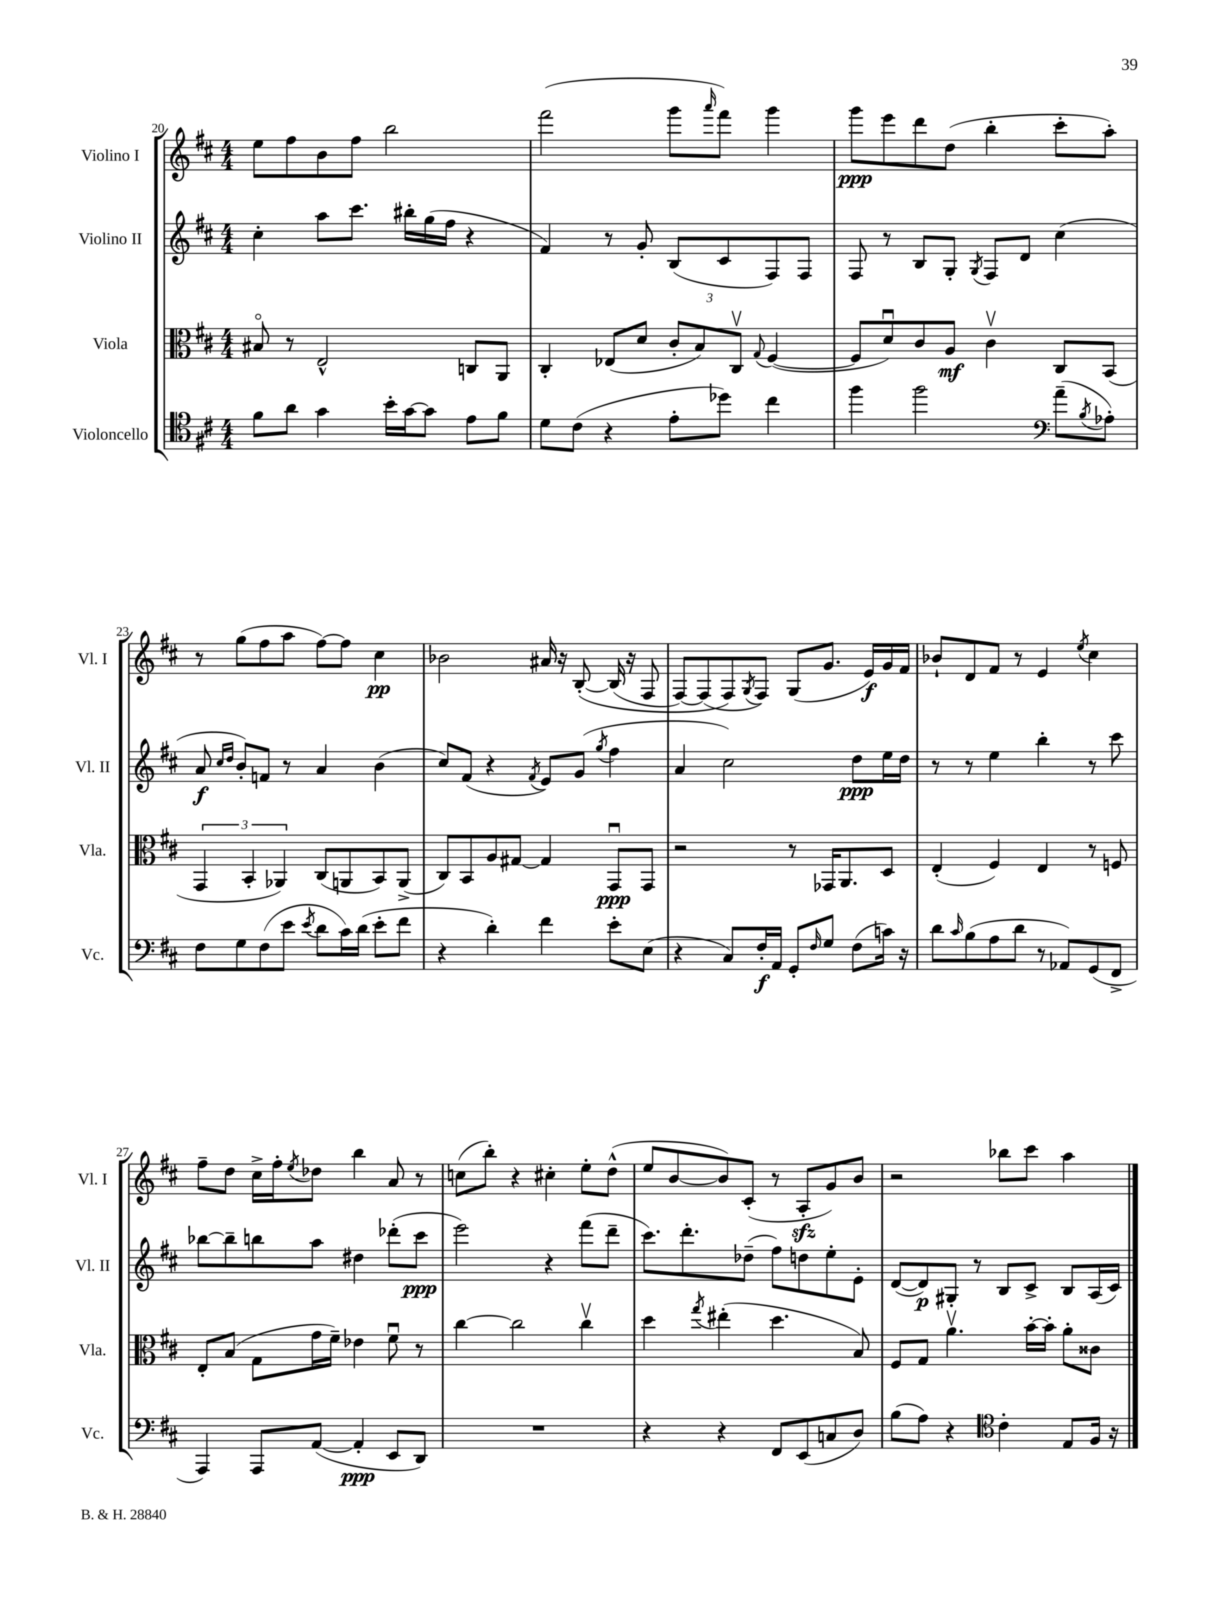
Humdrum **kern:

**kern	**dynam	**kern	**dynam	**kern	**dynam	**kern	**dynam
*part4	*part4	*part3	*part3	*part2	*part2	*part1	*part1
*staff4	*staff4	*staff3	*staff3	*staff2	*staff2	*staff1	*staff1
*I"Violoncello	*	*I"Viola	*	*I"Violino II	*	*I"Violino I	*
*I'Vc.	*	*I'Vla.	*	*I'Vl. II	*	*I'Vl. I	*
*clefC4	*	*clefC3	*	*clefG2	*	*clefG2	*
*k[f#c#]	*	*k[f#c#]	*	*k[f#c#]	*	*k[f#c#]	*
*M4/4	*	*M4/4	*	*M4/4	*	*M4/4	*
=20	=20	=20	=20	=20	=20	=20	=20
8f#\L	.	8B#X/	.	4cc#'\	.	8ee\L	.
8a\J	.	8r	.	.	.	8ff#\	.
4g\	.	2E^^/	.	8aa\L	.	8b\	.
.	.	.	.	8.ccc#\J	.	8ff#\J	.
16b'\LL	.	.	.	.	.	2bb\	.
[16g\J	.	.	.	16bb#X'\LL	.	.	.
8g\J]	.	.	.	(16gg\	.	.	.
.	.	.	.	16ff#\JJ	.	.	.
8e\L	.	8Cn/L	.	4r	.	.	.
8f#\J	.	8AA/J	.	.	.	.	.
=21	=21	=21	=21	=21	=21	=21	=21
8d\L	.	4C#'/	.	4f#/)	.	(2fff#\	.
(8c#\J	.	.	.	.	.	.	.
4r	.	(8E-X/L	.	8r	.	.	.
.	.	8d/J	.	8g'/	.	.	.
8e'\L	.	12c#'/L	.	(8B/L	.	8ggg\L	.
.	.	12B/)	.	.	.	.	.
.	.	.	.	.	.	16qqaaa/	.
8dd-X\J)	.	.	.	8c#/	.	8fff#\J)	.
.	.	12C#v/J	.	.	.	.	.
.	.	8qqG/	.	.	.	.	.
4cc#\	.	([4F#/	.	8F#/)	.	4ggg\	.
.	.	.	.	8F#/J	.	.	.
=22	=22	=22	=22	=22	=22	=22	=22
4ff#\	.	8F#/L]	.	8F#/	.	8ggg\L	ppp
.	.	8du/)	.	8r	.	8eee\	.
2ff#\	.	8c#/	.	8B/L	.	8ddd\	.
.	.	8A/J	mf	8G'/J	.	(8dd\J	.
.	.	.	.	8qG/	.	.	.
.	.	4c#v\	.	8F#/L	.	4bb'\	.
.	.	.	.	8d/J	.	.	.
*clefF4	*	*	*	*	*	*	*
(8a~\L	.	8C#/L	.	(4cc#\	.	8ccc#'\L	.
8qB/	.	.	.	.	.	.	.
8A-X'\J)	.	(8BB/J	.	.	.	8aa'\J)	.
!!LO:LB:g=z
=23	=23	=23	=23	=23	=23	=23	=23
8F#\L	.	6GG/	.	8a/	f	8r	.
.	.	.	.	16qqcc#/LL	.	.	.
.	.	.	.	16qqdd/JJ	.	.	.
8G\	.	.	.	8b'/L)	.	(8gg\L	.
.	.	6BB'/	.	.	.	.	.
(8F#\	.	.	.	8fn/J	.	8ff#\	.
.	.	6AA-X/)	.	.	.	.	.
8e\J	.	.	.	8r	.	8aa\J	.
8qe/	.	.	.	.	.	.	.
8d\L	.	(8C#/L	.	4a/	.	[8ff#\L)	.
16c#\L)	.	8AAn/	.	.	.	8ff#\J]	.
(16d\JJ	.	.	.	.	.	.	.
8e'\L	.	8BB/)	.	(4b\	.	4cc#\	pp
8f#\J	.	(8AA^/J	.	.	.	.	.
=24	=24	=24	=24	=24	=24	=24	=24
4r	.	8C#/L)	.	8cc#/L)	.	2b-X\	.
.	.	8BB/	.	(8f#/J	.	.	.
4d'\)	.	8A/	.	4r	.	.	.
.	.	[8G#X/J	.	.	.	.	.
.	.	.	.	8qf#/	.	.	.
4f#\	.	4G#/]	.	8e/L)	.	16a#X/	.
.	.	.	.	.	.	16r	.
.	.	.	.	(8g/J	.	([8B'/	.
.	.	.	.	8qgg/	.	.	.
8e'\L	.	8GGu/L	ppp	4ff#\	.	(16B/]	.
.	.	.	.	.	.	16r	.
(8E\J	.	8GG/J	.	.	.	8F#/	.
=25	=25	=25	=25	=25	=25	=25	=25
4r	.	2r	.	4a/	.	[8F#/L)	.
.	.	.	.	.	.	(8F#/]	.
8C#/L)	.	.	.	2cc#\)	.	8F#/)	.
.	.	.	.	.	.	8qG/	.
16F#'/L	f	.	.	.	.	8F#/J)	.
16AA/JJ	.	.	.	.	.	.	.
8GG'/L	.	8r	.	.	.	(8G/L	.
16qqF#/	.	.	.	.	.	.	.
8G/J	.	16GG-X/KL	.	.	.	8.g/J	.
.	.	8.AA/	.	.	.	.	.
(8F#\L	.	.	.	8dd\L	ppp	.	.
.	.	.	.	.	.	16e/LL)	f
16cn\Jk)	.	8D/J	.	16ee\L	.	16g/	.
16r	.	.	.	16dd\JJ	.	16f#/JJ	.
=26	=26	=26	=26	=26	=26	=26	=26
8d\L	.	(4E'/	.	8r	.	8b-X`/L	.
16qqc#/	.	.	.	.	.	.	.
(8B\	.	.	.	8r	.	8d/	.
8A\	.	4F#/)	.	4ee\	.	8f#/J	.
8d\J	.	.	.	.	.	8r	.
8r	.	4E/	.	4bb'\	.	4e/	.
8AA-X/L)	.	.	.	.	.	.	.
.	.	.	.	.	.	8qee/	.
(8GG/	.	8r	.	8r	.	4cc#\	.
8FF#^/J	.	8Fn/	.	8ccc#\	.	.	.
!!LO:LB:g=z
=27	=27	=27	=27	=27	=27	=27	=27
4AAA/)	.	8E'/L	.	[8bb-X\L	.	8ff#~\L	.
.	.	(8B/J	.	8bb-~\]	.	8dd\J	.
8AAA/L	.	8G\L	.	8bbn\	.	16cc#^\LL	.
.	.	.	.	.	.	16ff#'\J	.
.	.	.	.	.	.	8qee/	.
([8AA/J	.	16g\L	.	8aa\J	.	8dd-X\J	.
.	.	16f#~\JJ)	.	.	.	.	.
4AA'/]	ppp	4e-X\	.	4dd#X\	.	4bb\	.
8EE/L	.	8f#u\	.	(8ddd-X'\L	.	8a/	.
8DD/J)	.	8r	.	8ccc#\J	ppp	8r	.
=28	=28	=28	=28	=28	=28	=28	=28
1r	.	[4cc#\	.	2eee\)	.	(8ccn\L	.
.	.	.	.	.	.	8bb'\J)	.
.	.	2cc#\]	.	.	.	4r	.
.	.	.	.	4r	.	4cc#X'\	.
.	.	4cc#v\	.	(8fff#\L	.	8ee'\L	.
.	.	.	.	8ddd~\J	.	(8dd^^\J	.
=29	=29	=29	=29	=29	=29	=29	=29
4r	.	4dd\	.	8.ccc#\L)	.	8ee/L	.
.	.	.	.	.	.	[8b/	.
.	.	.	.	8.ddd'\	.	.	.
.	.	8qgg/	.	.	.	.	.
4r	.	(4ee#X'\	.	.	.	8b/])	.
.	.	.	.	(8dd-X~\J	.	(8c#'/J	.
8FF#/L	.	4.dd\	.	8ff#\L)	.	8r	.
(8EE/	.	.	.	8ddn\	.	8Azz'/L	.
8Cn/	.	.	.	8ee'\	.	8g/)	.
8D/J)	.	8B/)	.	8e'\J	.	8b/J	.
=30	=30	=30	=30	=30	=30	=30	=30
(8B\L	.	8F#/L	.	([8d/L	.	2r	.
8A\J)	.	8G/J	.	8d/])	p	.	.
4r	.	4.av\	.	8G#X'/J	.	.	.
.	.	.	.	8r	.	.	.
*clefC4	*	*	*	*	*	*	*
4c#'\	.	.	.	8B/L	.	8bb-X\L	.
.	.	[16b'\LL	.	8c#^/J	.	8ccc#\J	.
.	.	16b'\JJ]	.	.	.	.	.
8E/L	.	8a'\L	.	8B/L	.	4aa\	.
16F#/Jk	.	8c##X\J	.	(16A/L	.	.	.
16r	.	.	.	16c#/JJ)	.	.	.
==	==	==	==	==	==	==	==
*-	*-	*-	*-	*-	*-	*-	*-
